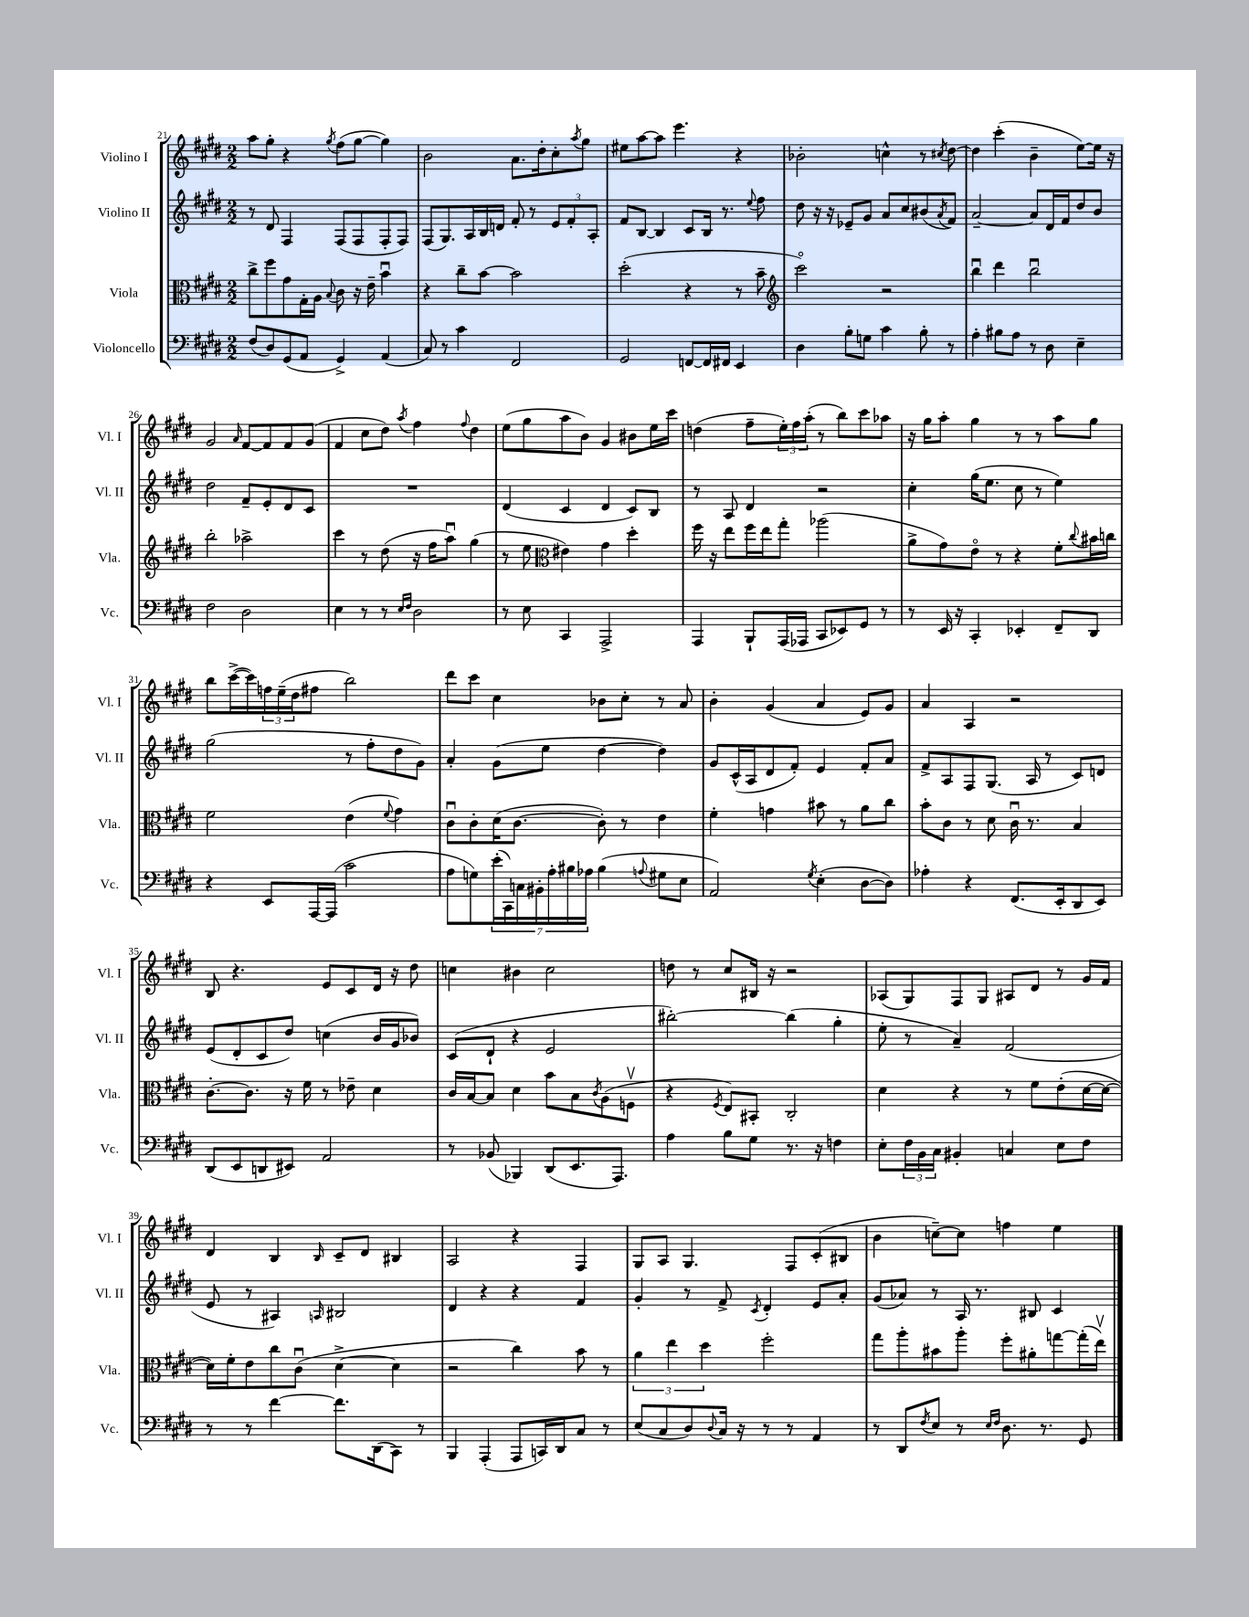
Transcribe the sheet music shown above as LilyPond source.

<<
\new StaffGroup <<
\new Staff = "s0" \with { instrumentName = "Violino I" shortInstrumentName = "Vl. I" } {
    \clef treble \key e \major \numericTimeSignature \time 2/2
    a''8 gis''8-. r4 \acciaccatura { gis''8 } fis''8( gis''8~ gis''4) |
    b'2 a'8. dis''16-. cis''8-. \acciaccatura { a''8 } gis''8 |
    eis''8 a''8~ a''8 e'''4. r4 |
    bes'2-. c''4-^ r8 \acciaccatura { cis''8 } dis''8~ |
    dis''4 cis'''4-.( b'4-- e''8~) e''16 r16 |
    gis'2 \grace { a'16 } fis'8~ fis'8 fis'8 gis'8( |
    fis'4 cis''8 dis''8) \acciaccatura { a''8 } fis''4 \appoggiatura { fis''8 } dis''4 |
    e''8( gis''8 a''8 b'8) gis'4 bis'8 e''16 cis'''16 |
    d''4( fis''8-- \tuplet 3/2 { e''16-.) fis''16 a''16-.( } r8 b''8) cis'''8 aes''8 |
    r16 gis''16 a''8-. gis''4 r8 r8 a''8 gis''8 |
    b''8 cis'''16~->( cis'''16) \tuplet 3/2 { f''16 e''16--( dis''16 } fis''8 b''2) |
    dis'''8 cis'''8 cis''4 bes'8 cis''8-. r8 a'8 |
    b'4-. gis'4( a'4 e'8) gis'8 |
    a'4 a4 r2 |
    b8 r4. e'8 cis'8 dis'16 r16 dis''8 |
    c''4 bis'4 c''2 |
    d''8 r8 cis''8 bis16 r16 r2 |
    aes8( gis8) fis8 gis8 ais8 dis'8 r8 gis'16 fis'16 |
    dis'4 b4 \grace { b16 } cis'8-- dis'8 bis4 |
    a2 r4 fis4 |
    gis8 a8 gis4. fis8 cis'8-.( bis8 |
    b'4 c''8~--) c''8 f''4 e''4 \bar "|." |
}
\new Staff = "s1" \with { instrumentName = "Violino II" shortInstrumentName = "Vl. II" } {
    \clef treble \key e \major \numericTimeSignature \time 2/2
    r8 dis'8 fis4 fis8( fis8 fis8-. fis8) |
    fis8( gis8.) a16 b16 d'16 fis'8-. r8 \tuplet 3/2 { e'8 fis'8-. a8-. } |
    fis'8 b8~ b4 cis'8 b16 r8. \appoggiatura { e''8 } fis''8 |
    dis''8 r16 r16 ees'8-- gis'8 a'8 cis''8 bis'8( \acciaccatura { a'8 } fis'8) |
    a'2~-- a'8 dis'16 fis'16 dis''8 b'8 |
    dis''2 fis'8-- e'8-. dis'8 cis'8 |
    R1 |
    dis'4( cis'4 dis'4 cis'8) b8 |
    r8 a8 dis'4 r2 |
    cis''4-. gis''16( e''8. cis''8 r8 e''4) |
    gis''2( r8 fis''8-. dis''8 gis'8) |
    a'4-. gis'8( e''8 dis''4~ dis''4) |
    gis'8 cis'16-^( a16 dis'8 fis'8-.) e'4 fis'8-. a'8 |
    fis'8-> a8 fis8 gis8.( a16 r8 cis'8) d'8 |
    e'8( dis'8-. cis'8 dis''8) c''4( b'16 gis'16 bes'8) |
    cis'8( dis'8-! r4 e'2 |
    bis''2~-.) bis''4( gis''4-. |
    e''8-. r8 a'4--) fis'2( |
    e'8 r8 ais4) \grace { a16 } bis2 |
    dis'4 r4 r4 fis'4 |
    gis'4-. r8 fis'8-> \acciaccatura { cis'8 } dis'4-. e'8 a'8-. |
    gis'8( aes'8) r8 a16 r8. bis8 cis'4 \bar "|." |
}
\new Staff = "s2" \with { instrumentName = "Viola" shortInstrumentName = "Vla." } {
    \clef alto \key e \major \numericTimeSignature \time 2/2
    cis''8-> fis''8 gis'8 gis16-. a16 \appoggiatura { b8 } cis'8 r16 e'16-- b'4\downbow |
    r4 cis''8-- b'8~ b'2 |
    dis''2-.( r4 r8 b'8-- |
    \clef treble cis'''2\flageolet) r2 |
    b''4\downbow dis'''4 b''2\downbow |
    b''2-. aes''2-> |
    cis'''4 r8 dis''8( r16 fis''16 a''8\downbow) gis''4( |
    r8 e''8 \clef alto eis'4) gis'4 dis''4-. |
    fis''16 r16 e''8 fis''16 e''16 gis''8-. aes''2( |
    a'8-> gis'8) e'8\flageolet r8 r4 fis'8-. \appoggiatura { cis''8 } bis'16 c''16 |
    fis'2 e'4( \appoggiatura { fis'8 } gis'4) |
    cis'8\downbow cis'8-. dis'16( cis'8.~ cis'8-.) r8 e'4 |
    fis'4-. g'4 bis'8 r8 a'8 cis''8 |
    b'8-. cis'8 r8 dis'8 cis'16\downbow r8. b4 |
    cis'8.~-. cis'8. r16 fis'16 r8 ees'8-- dis'4 |
    cis'16 b16~ b8 dis'4 b'8 b8 \acciaccatura { cis'8 } a8( f8\upbow |
    r4 \acciaccatura { fis8 } e8) bis,8-. cis2-. |
    dis'4 r4 r8 fis'8 e'8-.( dis'16~ dis'16~ |
    dis'16) fis'16-. e'8 cis''8 cis'8\downbow( dis'4~-> dis'4 |
    r2 cis''4) b'8 r8 |
    \tuplet 3/2 { a'4 e''4 dis''4 } fis''2-. |
    gis''8 a''8-. bis'8 a''8-. fis''8-. ais'8-. g''8~ g''16-.( e''16\upbow) \bar "|." |
}
\new Staff = "s3" \with { instrumentName = "Violoncello" shortInstrumentName = "Vc." } {
    \clef bass \key e \major \numericTimeSignature \time 2/2
    fis8( dis8) gis,8( a,8 gis,4->) a,4( |
    cis8) r8 cis'4 fis,2 |
    gis,2 f,8~ f,16 fis,16 e,4 |
    dis4 b8-. g8 cis'4 b8-. r8 |
    a4-. bis8 a8 r8 dis8 e4-- |
    fis2 dis2 |
    e4 r8 r8 \grace { e16 fis16 } dis2 |
    r8 e8 cis,4 a,,2-> |
    a,,4 b,,8-! a,,16( aes,,16 cis,8 ees,8) gis,8 r8 |
    r8 e,16 r16 cis,4-. ees,4-. fis,8-- dis,8 |
    r4 e,8 a,,16~ a,,16( cis'2 |
    a8 g8) \tuplet 7/4 { e'16-.( cis,16) c16 bis,16-. a16-. bis16 aes16 } bis4( \appoggiatura { a8 } gis8 e8 |
    a,2) \acciaccatura { gis8 } e4-.( dis8~ dis8) |
    aes4-. r4 fis,8.( e,16-. dis,8 e,8) |
    dis,8( e,8 d,8 eis,8) a,2 |
    r8 bes,8( bes,,4) dis,8( e,8. a,,8.) |
    a4 b8 gis8 r8. r16 f4 |
    e8-. \tuplet 3/2 { fis16 b,16 cis16 } bis,4-. c4 e8 fis8 |
    r8 r8 fis'4~ fis'8. dis,16( cis,8) r8 |
    b,,4 a,,4-.( a,,8 c,16) dis,16 cis8 r8 |
    e8( cis8 dis8) \appoggiatura { dis8 } cis16 r16 r8 r8 a,4 |
    r8 dis,8 \acciaccatura { fis8 } e8 r8 \grace { e16 fis16 } dis8. r8. gis,8 \bar "|." |
}
>>
>>
\layout { \context { \Score currentBarNumber = #21 } }
